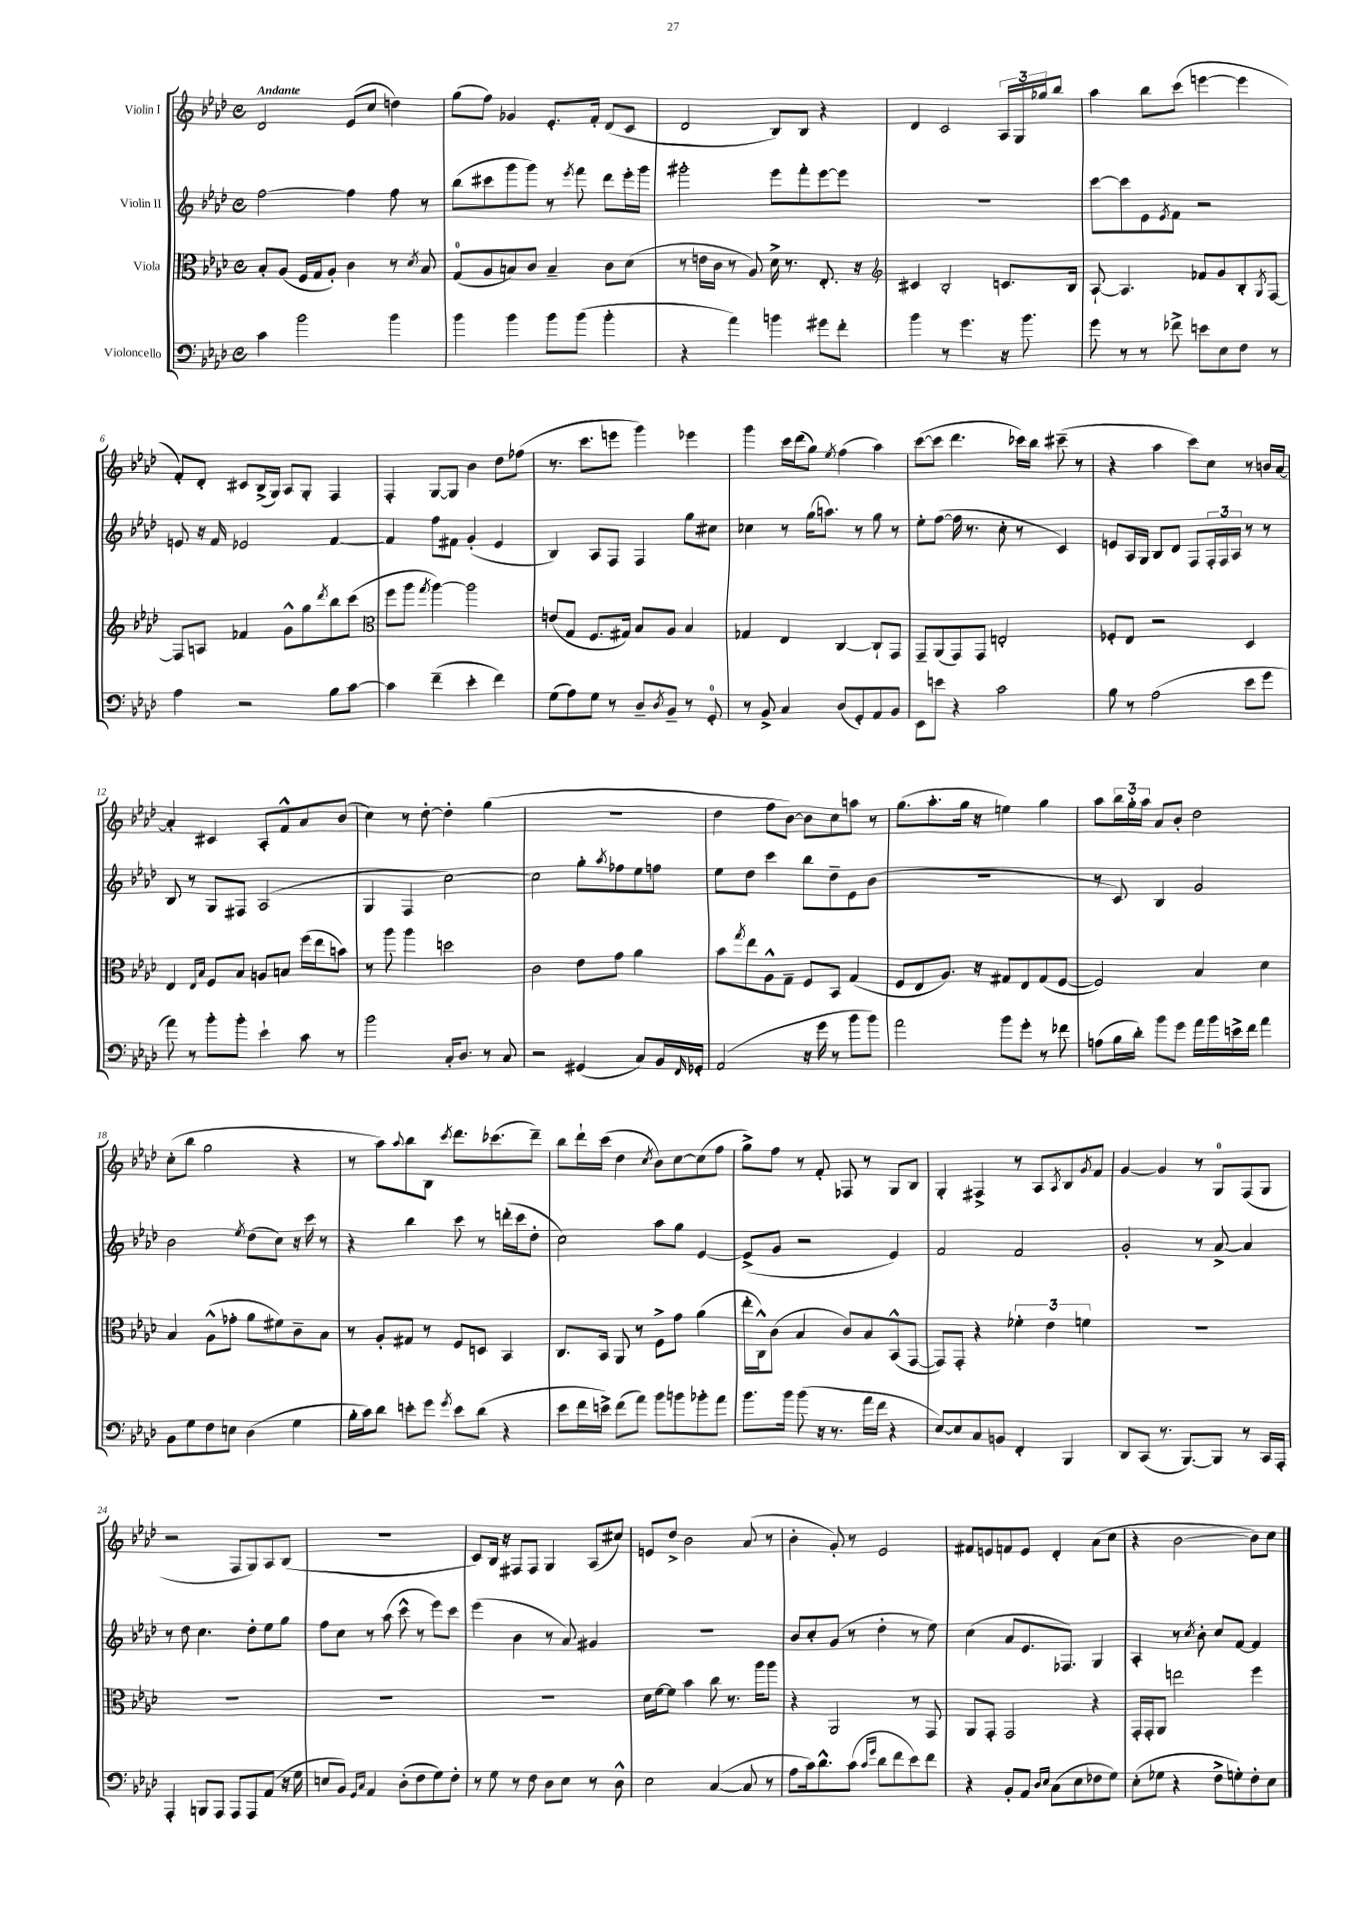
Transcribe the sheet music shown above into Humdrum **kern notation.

**kern	**kern	**kern	**kern
*part4	*part3	*part2	*part1
*staff4	*staff3	*staff2	*staff1
*I"Violoncello	*I"Viola	*I"Violin II	*I"Violin I
*clefF4	*clefC3	*clefG2	*clefG2
*k[b-e-a-d-]	*k[b-e-a-d-]	*k[b-e-a-d-]	*k[b-e-a-d-]
*M4/4	*M4/4	*M4/4	*M4/4
*met(c)	*met(c)	*met(c)	*met(c)
=1	=1	=1	=1
!	!	!	!LO:TX:a:B:t=Andante
4c\	8B-'/L	[2ff\	2d-/
.	(8A-/J	.	.
2b-\	16F/LL	.	.
.	16G/J	.	.
.	8A-'/J)	.	.
.	4c\	4ff\]	(8e-/L
.	.	.	8cc/J
4b-\	8r	8ff\	4ddn\)
.	8qd-/	.	.
.	8B-/	8r	.
=2	=2	=2	=2
4b-\	(8G/L	(8bb-\L	(8gg\L
.	8A-/	8ccc#X\	8ff\J)
4b-\	8Bn/)	8ggg\	4g-X/
.	8c/J	8ggg\J)	.
8b-\L	4B~/	8r	8.e-'/L
.	.	8qeee-/	.
(8b-\J	.	8fff\	.
.	.	.	16f'/Jk
4b-'\	8c\L	8ddd-\L	(8d-/L
.	(8d-\J	16eee-'\L	8c/J
.	.	16ggg\JJ	.
=3	=3	=3	=3
4r	8r	2ggg#X'\	2d-/
.	16en\LL	.	.
.	16c\JJ	.	.
4a-\)	8r	.	.
.	8A-/)	.	.
4bn\	16d-^\	8eee-\L	8B-/L)
.	8.r	.	.
.	.	8fff'\	8B-/J
8g#X\L	8.E-'/	[8eee-\	4r
8f'\J	.	8eee-\J]	.
.	16r	.	.
=4	=4	=4	=4
*	*clefG2	*	*
4b-\	4c#X/	1r	4d-/
8r	2B-'/	.	2c/
4.g\	.	.	.
16r	8.cn/L	.	24A-/LL
.	.	.	24G/
8.b-\	.	.	.
.	.	.	24gg-X/J
.	.	.	8bb-/J
.	16B-/Jk	.	.
=5	=5	=5	=5
8g\	[8A-`/	[8ccc\L	4aa-\
8r	4.A-/]	8ccc\]	.
8r	.	8e-\	8bb-\L
.	.	8qe-/	.
8f-X^\	.	8f\J	(8ccc\J
8en\L	8f-X/L	2r	[4eeen\
8E-\	8g/	.	.
8F\J	8B-'/	.	4eee\]
.	8qG/	.	.
8r	[8F/J	.	.
!!LO:LB:g=z
=6	=6	=6	=6
4A-\	8F/L]	8en/	8f'/L)
.	8An/J	16r	8d-'/J
.	.	16f/	.
2r	4f-X/	2e-X/	8c#X/L
.	.	.	(16B-^/L
.	.	.	16G/JJ)
.	8g^^\L	.	8A-/L
.	8gg\	.	8G'/J
.	8qddd-/	.	.
8B-\L	8bb-\	[4f/	4F/
[8c\J	(8ccc\J	.	.
=7	=7	=7	=7
*	*clefC3	*	*
4c\]	8ff\L	4f/]	4F'/
.	8aa-\J	.	.
.	8qgg/	.	.
(4f~\	[4aa-\)	8ff\L	[8G/L
.	.	8f#X\J	8G/J]
4e-'\	2aa-\]	(4g'/	4b-\
4f\)	.	4e-/	8dd-\L
.	.	.	(8ff-X\J
=8	=8	=8	=8
(8G\L	(8en/L	4B-/)	8.r
8A-\)	8G/J	.	.
.	.	.	8.ccc\L
8G\J	8.F/L	8A-/L	.
8r	.	8F/J	8eeen\J
.	16G#X/Jk)	.	.
8D-~/L	8B-/L	4F/	4ggg\)
8qD-/	.	.	.
8BB-~/J	8A-/J	.	.
8r	4B-/	8gg\L	4eee-X\
8GG'/	.	8cc#X\J	.
=9	=9	=9	=9
8r	4G-X/	4cc-X\	4ggg\
8BB-^/	.	.	.
4C/	4E-/	8r	16ccc\LL
.	.	.	(16ddd-\J
.	.	(16gg\KL	8gg\J)
.	.	8.aan\J)	.
.	.	.	8qee-/
(8D-/L	[4C/	.	(4ff\
8GG'/)	.	8r	.
8AA-/	8C`/L]	8gg\	4aa-\)
8BB-/J	8GG/J	8r	.
=10	=10	=10	=10
8EE-\L	8GG~/L	8ee-'\L	([8ccc\L
8en\J	(8AA-/	([8ff\J	8ccc\J]
4r	8GG/)	16ff\]	4.ddd-\
.	.	8.r	.
.	8GG/J	.	.
2c\	2En'/	8cc'\	.
.	.	8r	16ccc-X\LL)
.	.	.	16bb-\JJ
.	.	4c/)	(8ccc#X~\
.	.	.	8r
=11	=11	=11	=11
8B-\	8F-X'/L	8en/L	4r
8r	8E-/J	16A-/L	.
.	.	16G/JJ	.
(2A-\	2r	8B-/L	4aa-\
.	.	8d-/J	.
.	.	8F/L	8ccc\L)
.	.	24F'/L	8cc\J
.	.	24F/	.
.	.	24A-/JJ	.
8e-\L	4D-/	8r	8r
8g\J	.	8r	16bn/LL
.	.	.	[16a-/JJ
!!LO:LB:g=z
=12	=12	=12	=12
8a-\)	4E-/	8B-/	4a-'/]
8r	.	8r	.
.	16qqE-/LL	.	.
.	16qqB-/JJ	.	.
8b-'\L	8F/L	8G/L	4c#X/
8b-'\J	8B-/J	8F#X/J	.
4e-`\	8An/L	(2A-/	8A-'/L
.	8Bn/J	.	8f^^/
8c\	(16ff\LL	.	8a-/
.	16ee-\J	.	.
8r	8bn\J)	.	(8b-/J
=13	=13	=13	=13
2b-\	8r	4G/	4cc\)
.	8aa-\	.	.
.	4aa-\	4F/	8r
.	.	.	[8dd-'\
16C'/KL	2ddn\	[2cc\)	4dd-'\]
8.D-/J	.	.	.
8r	.	.	(4gg\
8C/	.	.	.
=14	=14	=14	=14
2r	2c\	2cc\]	1r
(4GG#X/	8e-\L	8gg'\L	.
.	.	8qaa-/	.
.	8g\J	8ff-X\	.
8C/L)	4a-\	8ee-\	.
16BB-/L	.	8ffn\J	.
16qqFF/	.	.	.
16GG-X'/JJ	.	.	.
=15	=15	=15	=15
(2AA-/	8b-\L	8ee-\L	4dd-\
.	8qgg/	.	.
.	8ee-\	8dd-\J	.
.	8A-^^\	4ccc\	8ff\L
.	8G~\J	.	[8b-\J)
16r	8F/L	8bb-\L	8b-\L]
16g\	.	.	.
8r	8BB-/J	8dd-~\	8cc\
8b-\L	(4G/	8e-\	8aan\J
8b-\J)	.	(8b-\J	8r
=16	=16	=16	=16
2a-\	8F/L	1r	(8.gg\L
.	8E-/	.	.
.	.	.	8.aa-'\
.	8.A-/J)	.	.
.	.	.	16gg\Jk
.	16r	.	16r
8b-\L	8G#X/L	.	4een\)
8g'\J	8E-/	.	.
8r	(8G#/	.	4gg\
8f-X\	[8F/J	.	.
=17	=17	=17	=17
(8An\L	2F/])	8r	8aa-\L
16B-\L	.	8c/)	24bb-\L
.	.	.	24gg'\
16d-'\JJ)	.	.	.
.	.	.	24aa-\JJ
8b-\L	.	4B-/	8a-/L
8g\J	.	.	8b-'/J
16a-\LL	4B-/	2g/	2dd-\
16b-\	.	.	.
16en^\	.	.	.
16f\JJ	.	.	.
4a-\	4d-\	.	.
!!LO:LB:g=z
=18	=18	=18	=18
8BB-\L	4B-/	2b-\	(8cc'\L
8G\	.	.	8bb-\J
8F\	(8A-^^\L	.	2gg\
8En\J	8g-X'\J	.	.
.	.	8qee-/	.
(4D-\	8a-\L	(8dd-\L	.
.	8f#X\)	8cc\J)	.
4G\	8c~\	16r	4r
.	.	16ccc\	.
.	8B-\J	8r	.
=19	=19	=19	=19
16B-'\LL	8r	4r	8r
16c\J)	.	.	.
8d-\J	8A-'/L	.	8aa-\L)
.	.	.	8qqaa-/
8en'\L	8G#X/J	4bb-\	8bb-\
8g\J	8r	.	8B-\J
8qg/	.	.	8qccc/
8e\L	8F/L	8ccc\	8.ddd-\L
(8d-\J	8Dn/J	8r	.
.	.	.	(8.ccc-X\
4r	4BB-/	(16dddn'\LL	.
.	.	16ccc\J	.
.	.	8dd-'\J	8ddd-~\J)
=20	=20	=20	=20
8e-\L	8.C/L	2cc\)	8bb-\L
16f\L	.	.	16ddd-`\L
16en^\JJ)	16BB-/Jk	.	(16ccc\JJ
(8f\L	8AA-/	.	4dd-\
8a-\J)	8r	.	.
.	.	.	8qcc/
8b-\L	8F^\L	8aa-\L	8b-\L)
8bn\	8g\J	8gg\J	[8cc\
8b-X'\	(4a-\	[4e-/	(8cc\]
8a-\J	.	.	8ff\J
=21	=21	=21	=21
8.b-\L	16ee-'\LL	(8e-^/L]	8gg^\L)
.	16C^^\J)	.	.
.	(8c\J	8g/J	8ff\J
16b-\Jk	.	.	.
(8b-\	4B-/	2r	8r
16r	.	.	8f'/
8.r	.	.	.
.	8c/L)	.	8F-X/
16a-\LL	8B-/	.	8r
16f\JJ	.	.	.
4r	(8BB-^^/	4e-/)	8G/L
.	[8GG/J	.	8B-/J
=22	=22	=22	=22
[8E-/L)	8GG/L])	2f/	4G'/
8E-/]	8GG'/J	.	.
8C/	4r	.	4F#X^/
8BBn/J	.	.	.
4FF'/	6f-X'\	2f/	8r
.	.	.	8A-/L
.	6e-\	.	.
.	.	.	8qA-/
4BBB-/	.	.	8B-/
.	6fn\	.	.
.	.	.	8qg/
.	.	.	8f/J
=23	=23	=23	=23
8DD-/L	1r	2g'/	[4g/
(8CC/J	.	.	.
8.r	.	.	4g/]
[8.BBB-/L)	.	.	.
.	.	8r	8r
8BBB-/J]	.	[8a-^/	8G/L
8r	.	4a-/]	(8F/
16CC/LL	.	.	8G/J
16AAA-'/JJ	.	.	.
!!LO:LB:g=z
=24	=24	=24	=24
4AAA-'/	1r	8r	2r
.	.	8dd-\	.
8BBBn/L	.	4.cc\	.
8AAA-/J	.	.	.
8AAA-/L	.	.	8F/L
8AAA-/	.	8dd-'\L	8G/)
(8AA-/J	.	8ee-\	8A-/
16r	.	8gg\J	(8B-/J
16G\	.	.	.
=25	=25	=25	=25
8En/L	1r	8ff\L	1r
8BB-/J)	.	8cc\J	.
16qqGG/LL	.	.	.
16qqC/JJ	.	.	.
4AA-/	.	8r	.
.	.	(8aa-\	.
(8D-'\L	.	8ccc^^\	.
8F\	.	8r	.
8G\)	.	8eee-\L)	.
8F'\J	.	8ccc\J	.
=26	=26	=26	=26
8r	1r	(4eee-\	8c/L)
8G\	.	.	16B-/Jk
.	.	.	16r
8r	.	4b-\	8F#X/L
8F\	.	.	8F#/J
8D-\L	.	8r	4G/
8E-\J	.	8a-/)	.
8r	.	4g#X/	(8A-/L
8D-^^\	.	.	8cc#X/J)
=27	=27	=27	=27
2E-\	16d-\LL	1r	8en/L
.	[16f\J	.	.
.	8f\J]	.	8dd-^/J
.	4b-\	.	2b-\
([4C/	8cc\	.	.
.	8.r	.	.
8C/]	.	.	(8a-/
.	16aa-\KL	.	.
8r	8aa-\J	.	8r
=28	=28	=28	=28
8A-\L	4r	8b-/L	4b-'\
16c\k)	.	8cc'/	.
8.d-^^\	.	.	.
.	2AA-/	(8g/J	8g'/)
(8c\J	.	8r	8r
16qqc/LL	.	.	.
16qqg/JJ	.	.	.
8d-\L	.	4dd-'\	2e-/
8f\	.	.	.
8e-\)	8r	8r	.
8f\J	8GG/	8ee-\)	.
=29	=29	=29	=29
4r	8AA-/L	(4cc\	8f#X/L
.	8GG'/J	.	8en/
8BB-'/L	2GG/	8a-/L	8fn/
8AA-/J	.	8.e-/	8e/J
16qqD-/LL	.	.	.
16qqE-/JJ	.	.	.
(8C\L	.	.	4d-'/
.	.	8.F-X/J)	.
8E-\	.	.	.
8F-X\	4r	4G/	(8a-\L
8G\J)	.	.	8cc\J
=30	=30	=30	=30
(8E-'\L	16GG'/LL	4A-'/	4r
.	16GG'/J	.	.
8G-X\J	8AA-/J	.	.
4r	2een\	8r	[2b-\
.	.	8qcc/	.
.	.	8b-'\	.
8F^\L	.	8cc/L	.
8Gn'\)	.	[8f/J	.
8F'\	4ff\	4f/]	8b-\L])
8E-\J	.	.	8cc\J
==	==	==	==
*-	*-	*-	*-
